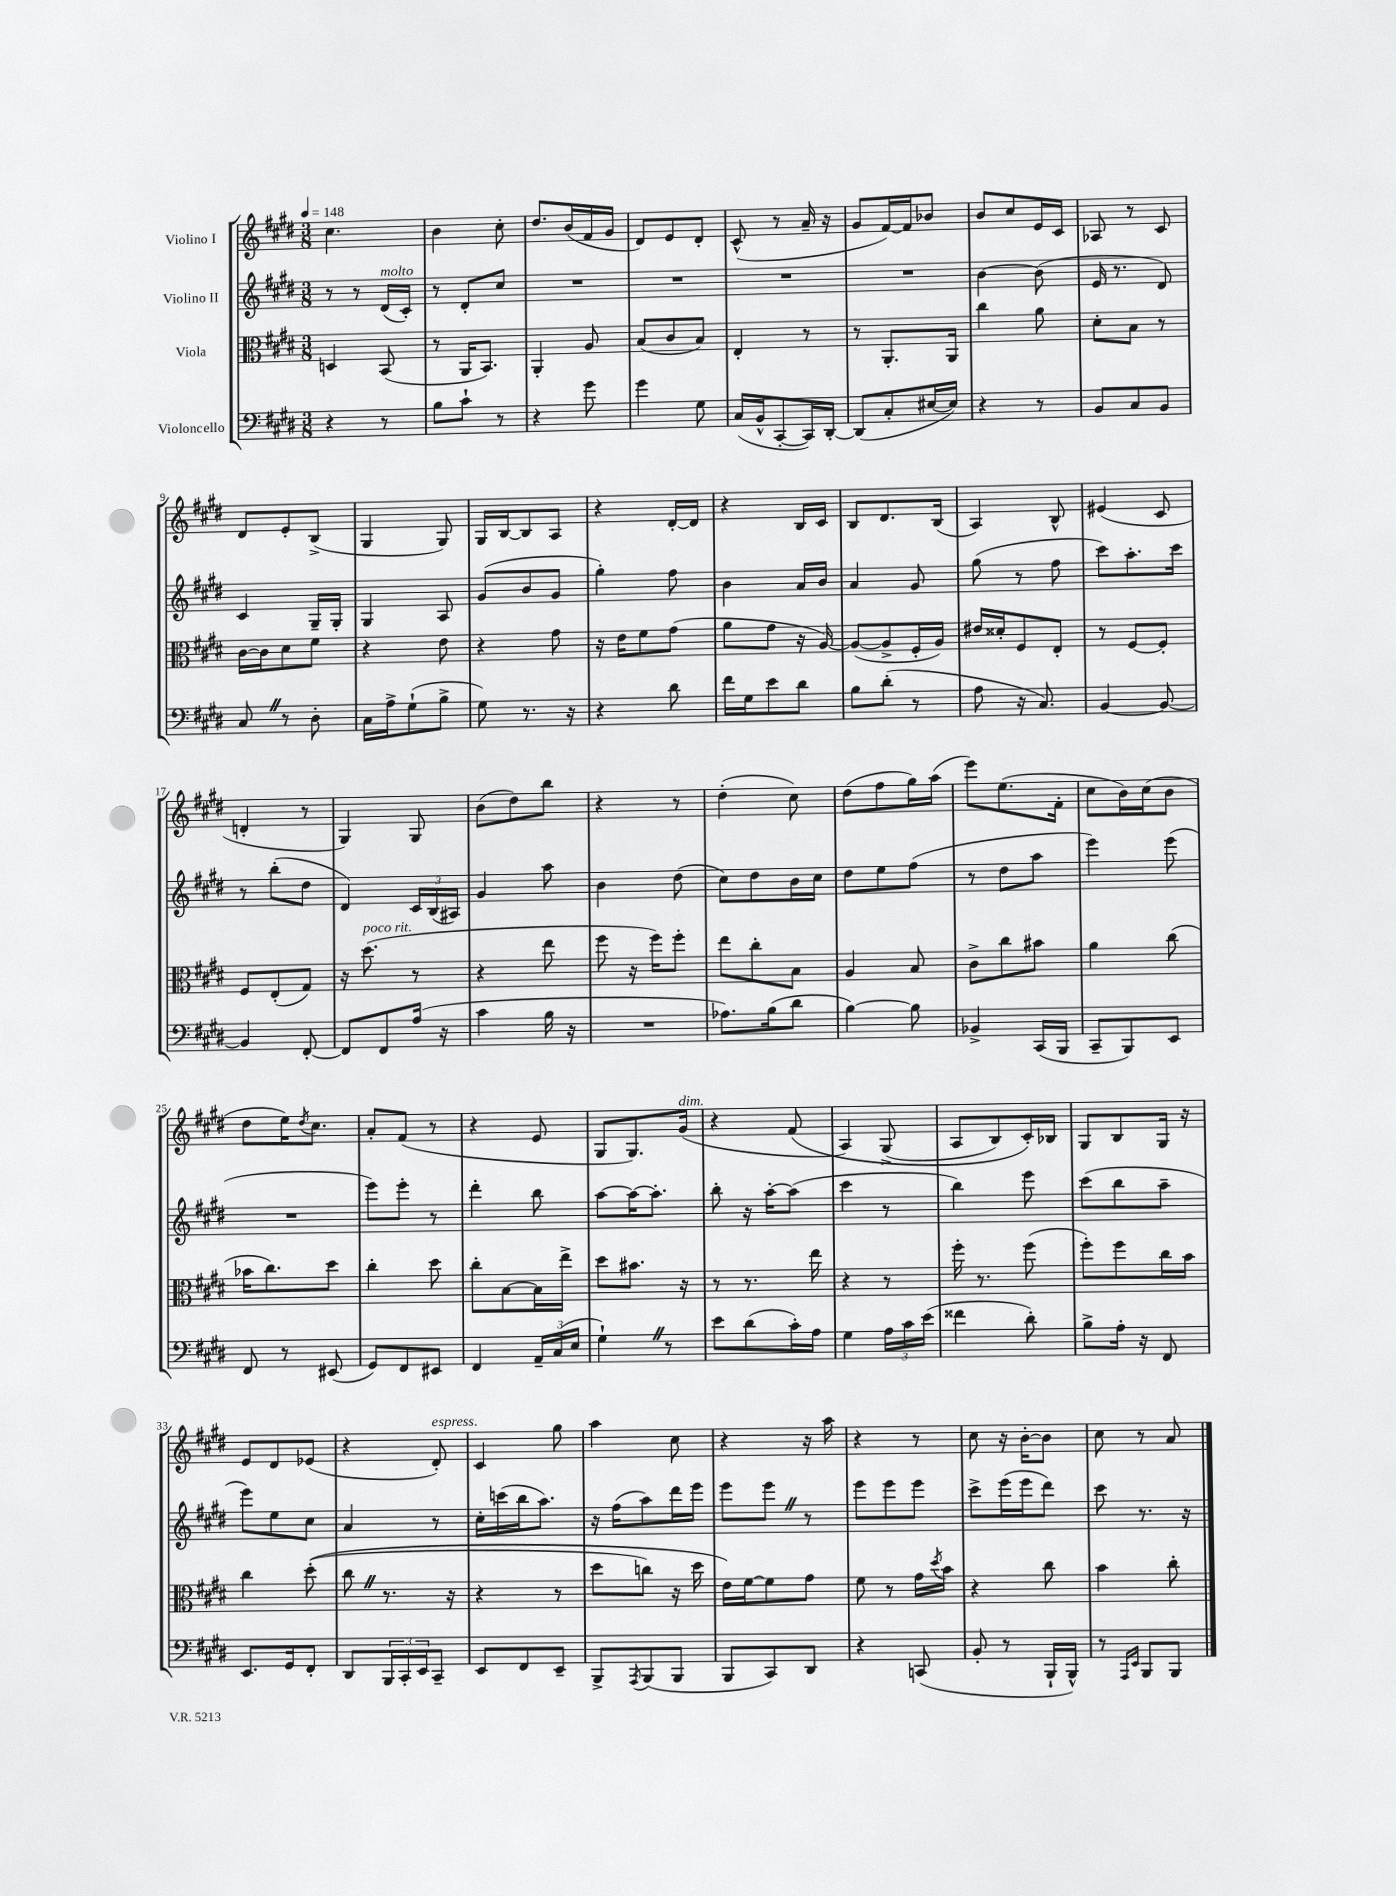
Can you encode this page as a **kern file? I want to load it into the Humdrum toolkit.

**kern	**kern	**kern	**kern
*staff4	*staff3	*staff2	*staff1
*clefF4	*clefC3	*clefG2	*clefG2
*k[f#c#g#d#]	*k[f#c#g#d#]	*k[f#c#g#d#]	*k[f#c#g#d#]
*M3/8	*M3/8	*M3/8	*M3/8
*MM148	*MM148	*MM148	*MM148
4r	4D	8r	4.cc#
.	.	8r	.
8r	(8BB	(16d#	.
.	.	16c#')	.
=	=	=	=
8B	8r	8r	4b
8c#`	16AA	8d#'	.
.	8.BB)	.	.
8r	.	8cc#	8cc#'
=	=	=	=
4r	4AA'	4.r	8.dd#
.	.	.	(16b
8g#	8A	.	16f#
.	.	.	16g#
=	=	=	=
4g#	(8B	4.r	8d#)
.	8c#	.	8e
8G#	8B)	.	8d#'
=	=	=	=
(16C#	4E'	4.r	(8c#^^
16BB^^	.	.	.
[8CC#'	.	.	8r
16CC#])	8r	.	16a~
[16DD#'	.	.	16r
=	=	=	=
(8DD#]	8r	4.r	8g#
8C#'	8.AA'	.	[16f#)
.	.	.	16f#]
[16E#	.	.	8b-
16E#])	16AA	.	.
=	=	=	=
4r	4cc#	[4b	8b
.	.	.	8cc#
8r	8a	(8b]	16e
.	.	.	16c#
=	=	=	=
8BB	8d#'	16e	8A-
.	.	8.r	.
8C#	8B	.	8r
8BB	8r	8d#)	8c#
=	=	=	=
8C#	[16c#	4c#	8d#
.	16c#]	.	.
8r	8d#	.	8e'
8D#'	8f#	16G#~	(8B^
.	.	16G#'	.
=	=	=	=
16C#	4r	4G#	4G#
16A^	.	.	.
(8G#`	.	.	.
8B^	8e	8A	8G#)
=	=	=	=
8G#)	4r	(8g#	16G#
.	.	.	[16B
8.r	.	8b	8B]
.	8g#	8g#	8A
16r	.	.	.
=	=	=	=
4r	16r	4gg#')	4r
.	16e	.	.
.	8f#	.	.
8d#	(8g#	8ff#	[16d#'
.	.	.	16d#]
=	=	=	=
16f#	8a	4b	4r
16G#	.	.	.
8e	8g#	.	.
8d#	16r	16a	16B
.	[16A)	16b	16c#
=	=	=	=
8B	(8A_	4a	8B
(8d#'	8A^]	.	8.d#
8r	16F#'	8g#	.
.	16A)	.	(16B
=	=	=	=
8A	16e#	(8gg#	4A)
.	16d##'	.	.
16r	8F#	8r	.
8.C#)	.	.	.
.	8E'	8ff#	8B^^
=	=	=	=
[4BB	8r	8ccc#)	(4e#
.	[8F#	8.aa'	.
8BB_	8F#']	.	8c#
.	.	16ccc#	.
=	=	=	=
4BB]	8F#	8r	4d'
.	(8E'	(8bb'	.
[8FF#'	8G#)	8dd#	8r
=	=	=	=
8FF#]	16r	4d#)	4G#)
.	(8.dd#	.	.
8FF#	.	.	.
(16A	8r	24c#	8G#
.	.	(24B	.
16r	.	.	.
.	.	24A#)	.
=	=	=	=
4c#	4r	4g#	(8b
.	.	.	8dd#)
16B	8ee	8aa	8bb
16r	.	.	.
=	=	=	=
4.r	8ff#	4b	4r
.	16r	.	.
.	16ff#)	.	.
.	8ff#'	(8dd#	8r
=	=	=	=
8.A-)	8ee	8cc#)	(4dd#'
.	8cc#'	8dd#	.
(16B	.	.	.
8d#	8B	16b	8cc#)
.	.	16cc#	.
=	=	=	=
[4B)	4A	8dd#	(8dd#
.	.	8ee	8ff#
8B]	8B	(8ff#	16gg#)
.	.	.	(16aa
=	=	=	=
4BB-^	8c#^	8r	8eee)
.	8cc#	8dd#	(8.ee
(16CC#	8b#	8aa	.
16BBB	.	.	16f#'
=	=	=	=
8CC#~	4a	4eee)	8cc#
8BBB)	.	.	16b)
.	.	.	(16cc#
8EE	(8cc#	(8eee	8b
=	=	=	=
8FF#	16b-	4.r	8dd#
.	8.cc#)	.	.
8r	.	.	16ee)
.	.	.	8qdd#
.	.	.	8.cc#
(8EE#	8dd#	.	.
=	=	=	=
8GG#)	4cc#'	8eee)	8a'
8FF#	.	8eee'	(8f#
8EE#	8dd#	8r	8r
=	=	=	=
4FF#	8cc#'	4ddd#'	4r
.	[8B	.	.
24AA~	16B]	8bb	8e
(24C#	.	.	.
.	16ee^	.	.
24E	.	.	.
=	=	=	=
4G#`)	8dd#	[8aa	8G#
.	8.b#	16aa_	8.G#)
.	.	8.aa']	.
8r	.	.	.
.	16r	.	(16g#
=	=	=	=
8e	8r	8bb'	4r
(8d#	8.r	16r	.
.	.	[16aa'	.
16c#')	.	(8aa]	&(8f#
16A	16ee	.	.
=	=	=	=
4G#	4r	4ccc#	4A)
24A	8r	8r	(8G#^
24c#	.	.	.
(24e	.	.	.
=	=	=	=
4f##	16ff#'	4bb)	8A
.	8.r	.	.
.	.	.	8B)
8d#')	(8ff#	8eee	16c#'&)
.	.	.	16B-
=	=	=	=
8B^	8ff#')	(8ccc#	8G#
16A'	8ff#	8bb	8B
16r	.	.	.
8FF#	16cc#	8aa~	16G#
.	16b	.	16r
=	=	=	=
8.EE	4cc#	8eee)	8e
.	.	8ee	8d#
16GG#	.	.	.
8FF#'	&((8dd#'	8cc#	(8e-
=	=	=	=
8DD#	8cc#	4a	4r
24BBB	8.r	.	.
24CC#'	.	.	.
24EE	.	.	.
8CC#~	.	8r	8d#')
.	16r	.	.
=	=	=	=
8EE	4r	16cc#'	4c#
.	.	(16ccc	.
8FF#	.	16bb	.
.	.	8.aa)	.
8EE~	8r	.	8gg#
=	=	=	=
8BBB^	8dd#	16r	4aa
.	.	(16ff#	.
8qAAA	.	.	.
(8BBB	8cc)	8aa)	.
8BBB	16r	16ddd#	8cc#
.	16dd#	16eee	.
=	=	=	=
8BBB	16e&)	8eee	4r
.	[16f#	.	.
8CC#)	8f#]	8eee	.
8DD#	8g#	8r	16r
.	.	.	16aa
=	=	=	=
4r	8f#	8eee	4r
.	8r	8eee	.
(8CC	16g#	8eee	8r
.	8qdd#	.	.
.	16b	.	.
=	=	=	=
8BB'	4r	8ccc#^	8cc#
8r	.	(16eee	16r
.	.	16eee	[16b'
16BBB`	8cc#	8ddd#)	8b]
16BBB^^)	.	.	.
=	=	=	=
8r	4b	8ccc#	8cc#
16qqAAA	.	.	.
16qqEE	.	.	.
8BBB	.	8.r	8r
8BBB	8cc#'	.	8a
.	.	16r	.
==	==	==	==
*-	*-	*-	*-
